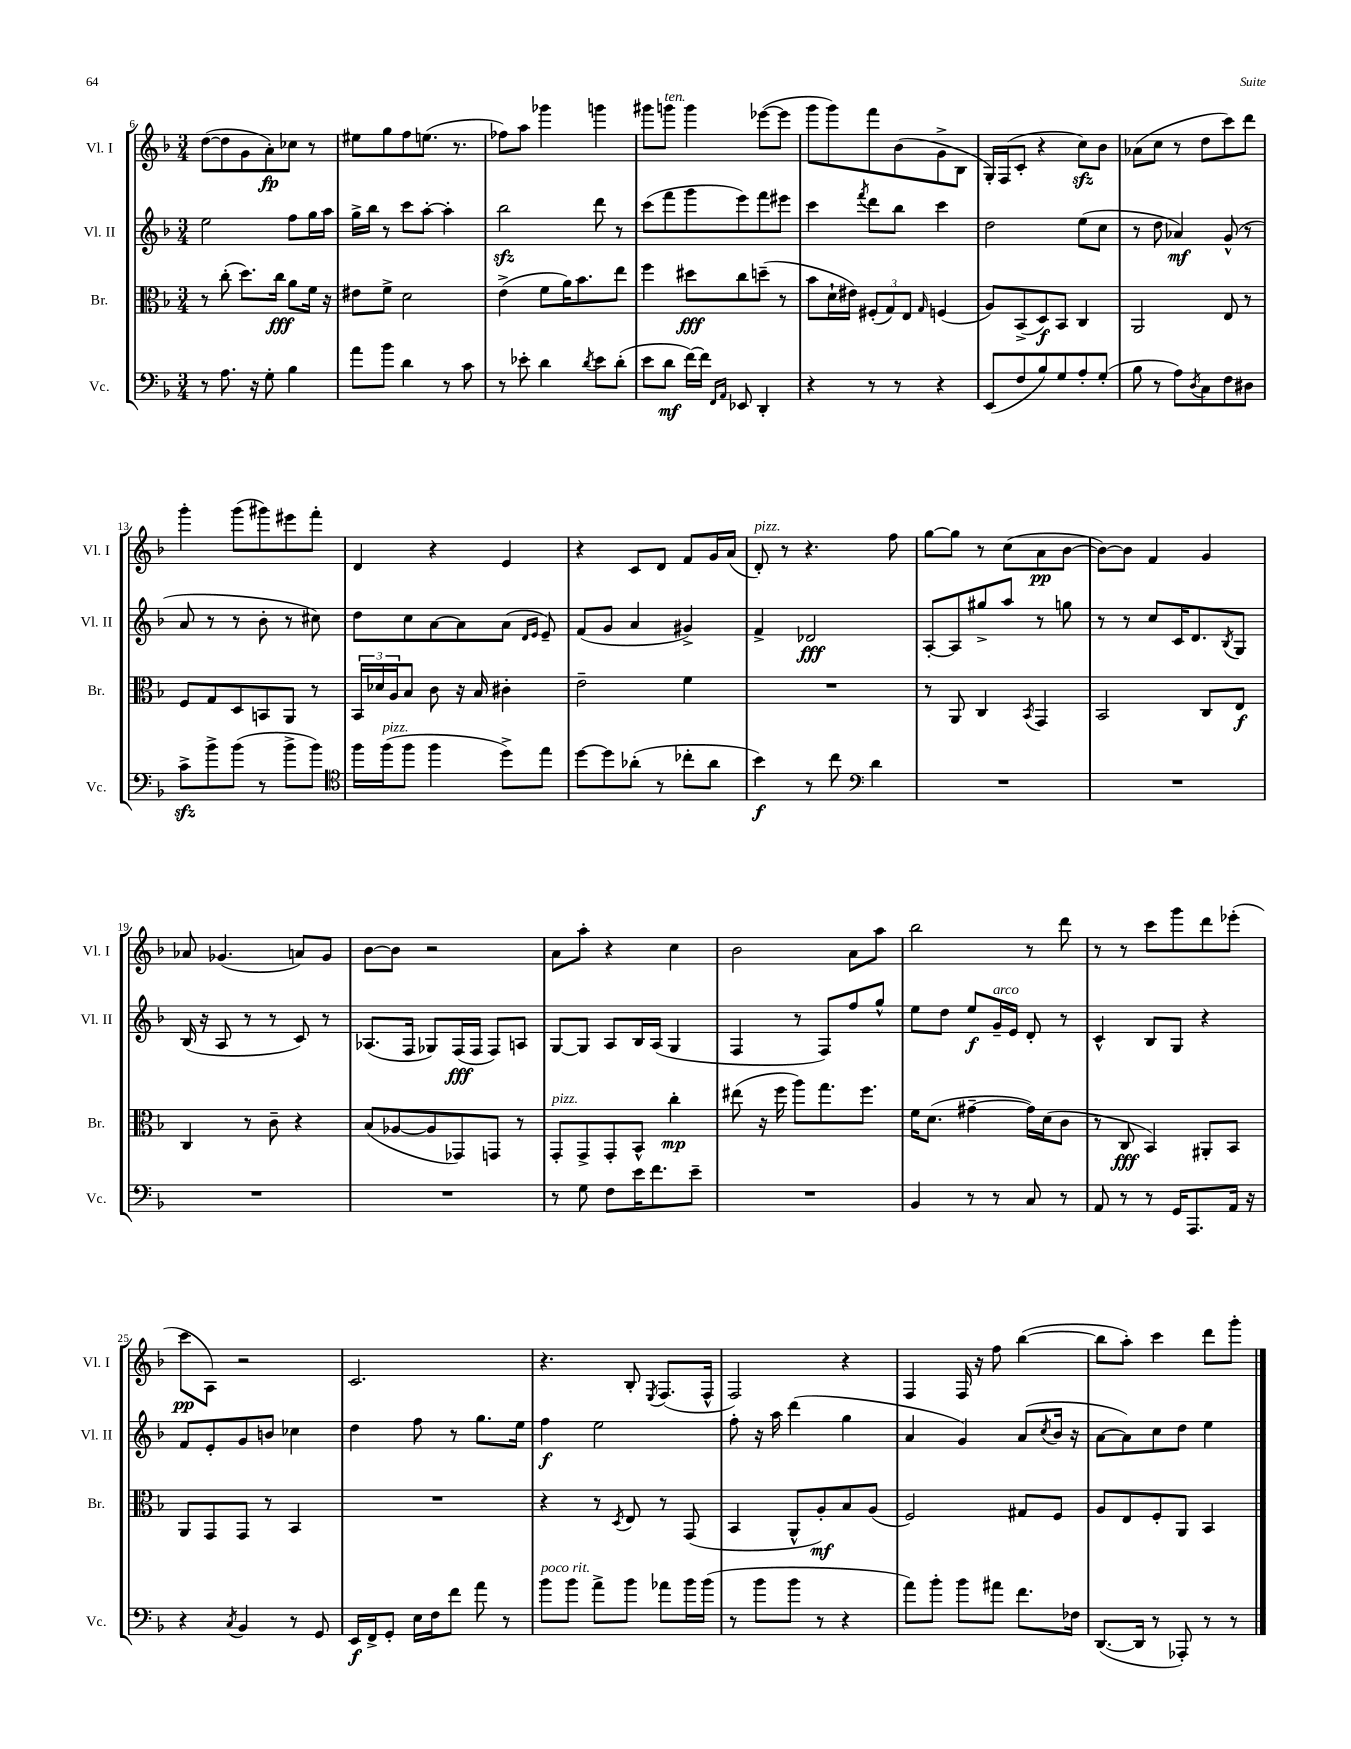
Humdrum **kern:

**kern	**kern	**kern	**kern
*staff4	*staff3	*staff2	*staff1
*clefF4	*clefC3	*clefG2	*clefG2
*k[b-]	*k[b-]	*k[b-]	*k[b-]
*M3/4	*M3/4	*M3/4	*M3/4
8r	8r	2ee\	([8dd\L
8.A\	(8cc'\	.	8dd\]
.	8.dd\L)	.	8g\
16r	.	.	.
8G'\	.	.	8a'\)
.	16cc\Jk	.	.
4B-\	8a\L	8ff\L	8cc-\J
.	16f\Jk	16gg\L	8r
.	16r	16aa\JJ	.
=	=	=	=
8a\L	8e#\L	16gg^\LL	8ee#\L
.	.	16bb-\JJ	.
8b-\J	8f^\J	8r	8gg\
4d\	2d\	8ccc\L	8ff\
.	.	[8aa'\J	(8.ee\J
8r	.	4aa'\]	.
.	.	.	8.r
8c\	.	.	.
=	=	=	=
8r	(4e^\	2bb-\	8ff-\L)
8e-'\	.	.	8aa\J
4d\	8f\L	.	4ggg-\
.	16a\K)	.	.
.	8.b-\	.	.
8qd/	.	.	.
8e-\L	.	8ddd\	4ggg\
(8d'\J	8ee\J	8r	.
=	=	=	=
8e\L	4ff\	(8ccc\L	8ggg#\L
8d\J	.	8fff\	8ggg\J
[16f\LL)	8dd#\L	8ggg\	4ggg\
16f\]JJ	.	.	.
16qqFF/LL	.	.	.
16qqAA/JJ	.	.	.
8EE-/	8cc\	8eee\)	.
4DD'/	(8dd~\J	8fff\	([8eee-\L
.	8r	8eee#\J	8eee-\]J
=	=	=	=
4r	8b-\L	4ccc\	8ggg\L
.	16d`\L	.	8ggg\)
.	16e#\JJ)	.	.
.	.	8qfff/	.
8r	(12F#'/L	8ddd\L	8fff\
.	12G/)	.	.
8r	.	8bb-\J	(8b-\
.	12E/J	.	.
.	16qqG/	.	.
4r	(4F/	4ccc\	8g^\
.	.	.	8B-\J
=	=	=	=
(8EE/L	8A/L)	2dd\	16G'/LL)
.	.	.	(16F/J
8F/	(8BB-^/	.	8c'/J
8B-/)	8D/)	.	4r
8G/	8BB-/J	.	.
8A'/	4C/	(8ee\L	8cc\L)
(8G'/J	.	8cc\J	8b-\J
=	=	=	=
8B-\	2AA/	8r	(8a-\L
8r	.	8dd\	8cc\J
8A\L)	.	4a-/)	8r
8qD/	.	.	.
8C\	.	.	8dd\L
8F\	8E/	(8g^^/	8ccc\)
8D#\J	8r	8r	8ddd\J
=	=	=	=
8c^\L	8F/L	8a/	4ggg'\
8b-^\	8G/	8r	.
(8b-\J	8D/	8r	(8ggg\L
8r	8BB/	8b-'\	8ggg#\)
8b-^\L	8AA/J	8r	8eee#\
8b-\J)	8r	8cc#\)	8fff'\J
=	=	=	=
*clefC4	*	*	*
16ff\LL	24BB-/LL	8dd\L	4d/
.	24d-/	.	.
(16ff\J	.	.	.
.	24A/J	.	.
8ff\J	8B-/J	8cc\	.
4ff\	8c\	[8a\	4r
.	16r	8a\]	.
.	16B-/	.	.
8dd^\L)	4c#'\	(8a\J	4e/
.	.	16qqd/LL	.
.	.	16qqe/JJ	.
8ee\J	.	8e~/)	.
=	=	=	=
[8dd\L	2e~\	(8f/L	4r
8dd\]	.	8g/J	.
(8a-'\J	.	4a/	8c/L
8r	.	.	8d/J
8cc-'\L	4f\	4g#^/)	8f/L
8a-\J	.	.	16g/L
.	.	.	(16a/JJ
=	=	=	=
4b-\)	2.r	4f^/	8d'/)
.	.	.	8r
8r	.	2d-/	4.r
8cc\	.	.	.
*clefF4	*	*	*
4d\	.	.	.
.	.	.	8ff\
=	=	=	=
2.r	8r	[8A'/L	[8gg\L
.	8AA/	8A/]	8gg\]J
.	4C/	8gg#^/	8r
.	.	8aa/J	(8cc\L
.	8qBB-/	.	.
.	4GG/	8r	8a\
.	.	8gg\	[8b-\J
=	=	=	=
2.r	2BB-/	8r	8b-\_L)
.	.	8r	8b-\]J
.	.	8cc/L	4f/
.	.	16c/K	.
.	.	8.d/	.
.	8C/L	.	4g/
.	.	8qB-/	.
.	8E/J	8G/J	.
=	=	=	=
2.r	4C/	(16B-/	8a-/
.	.	16r	.
.	.	8A/	(4.g-/
.	8r	8r	.
.	8c~\	8r	.
.	4r	8c/)	8a/L)
.	.	8r	8g-/J
=	=	=	=
2.r	(8B-/L	(8.A-/L	[8b-\L
.	[8A-/	.	8b-\]J
.	.	16F/Jk	.
.	8A-/]	8G-/L)	2r
.	8GG-/)	(16F/L	.
.	.	16F/JJ	.
.	8GG/J	8F/L)	.
.	8r	8A/J	.
=	=	=	=
8r	8GG'/L	[8G/L	8a\L
8G\	8GG^/	8G/]J	8aa'\J
8F\L	8GG'/	8A/L	4r
16e\K	8BB-^^/J	16B-/L	.
8.f\	.	(16A/JJ	.
.	4cc'\	4G/	4cc\
8e~\J	.	.	.
=	=	=	=
2.r	(8ee#\	4F/	2b-\
.	16r	.	.
.	16ff\	.	.
.	8aa\L)	8r	.
.	8.gg\	8F/L)	.
.	.	8ff/	8a\L
.	8.ff\J	.	.
.	.	8gg^^/J	8aa\J
=	=	=	=
4BB-/	16f\LK	8ee\L	2bb-\
.	(8.d\J	.	.
.	.	8dd\J	.
8r	[4g#~\	8ee/L	.
8r	.	16g~/L	.
.	.	16e/JJ	.
8C/	16g#\]LL)	8d'/	8r
.	(16d\J	.	.
8r	8c\J	8r	8ddd\
=	=	=	=
8AA/	8r	4c^^/	8r
8r	8C/	.	8r
8r	4BB-/)	8B-/L	8ccc\L
16GG/LK	.	8G/J	8ggg\
8.AAA/	.	.	.
.	8AA#'/L	4r	8ddd\
16AA/Jk	8BB-/J	.	(8eee-'\J
16r	.	.	.
=	=	=	=
4r	8AA/L	8f/L	8ccc\L
.	8GG/	8e'/	8A\J)
8qC/	.	.	.
4BB-/	8GG/J	8g/	2r
.	8r	8b/J	.
8r	4BB-/	4cc-\	.
8GG/	.	.	.
=	=	=	=
16EE/LL	2.r	4dd\	2.c/
16FF^/J	.	.	.
8GG'/J	.	.	.
16E\LL	.	8ff\	.
16F\J	.	.	.
8f\J	.	8r	.
8a\	.	8.gg\L	.
8r	.	.	.
.	.	16ee\Jk	.
=	=	=	=
8b-\L	4r	4ff\	4.r
8b-\J	.	.	.
8a^\L	8r	2ee\	.
.	8qD/	.	.
8b-\J	8E/	.	8B-'/
.	.	.	8qE/
8a-\L	8r	.	(8.F/L
16b-\L	(8GG/	.	.
(16b-\JJ	.	.	16F^^/Jk
=	=	=	=
8r	4BB-/	8ff'\	2F/)
8b-\L	.	16r	.
.	.	16aa\	.
8b-\J	8AA^^/L	(4ddd\	.
8r	8A'/)	.	.
4r	8B-/	4gg\	4r
.	(8A/J	.	.
=	=	=	=
8a\L)	2F/)	4a/	4F/
8b-'\J	.	.	.
8b-\L	.	4g/)	16F/
.	.	.	16r
8a#\J	.	.	8ff\
8.f\L	8G#/L	(8a/L	([4bb-\
.	.	8qcc/	.
.	8F/J	16b-/Jk	.
16F-\Jk	.	16r	.
=	=	=	=
([8.DD/L	8A/L	[8a\L	8bb-\]L
.	8E/	8a\])	8aa'\J)
16DD/]Jk	.	.	.
8r	8F'/	8cc\	4ccc\
8AAA-'/)	8AA/J	8dd\J	.
8r	4BB-/	4ee\	8ddd\L
8r	.	.	8ggg'\J
==	==	==	==
*-	*-	*-	*-
